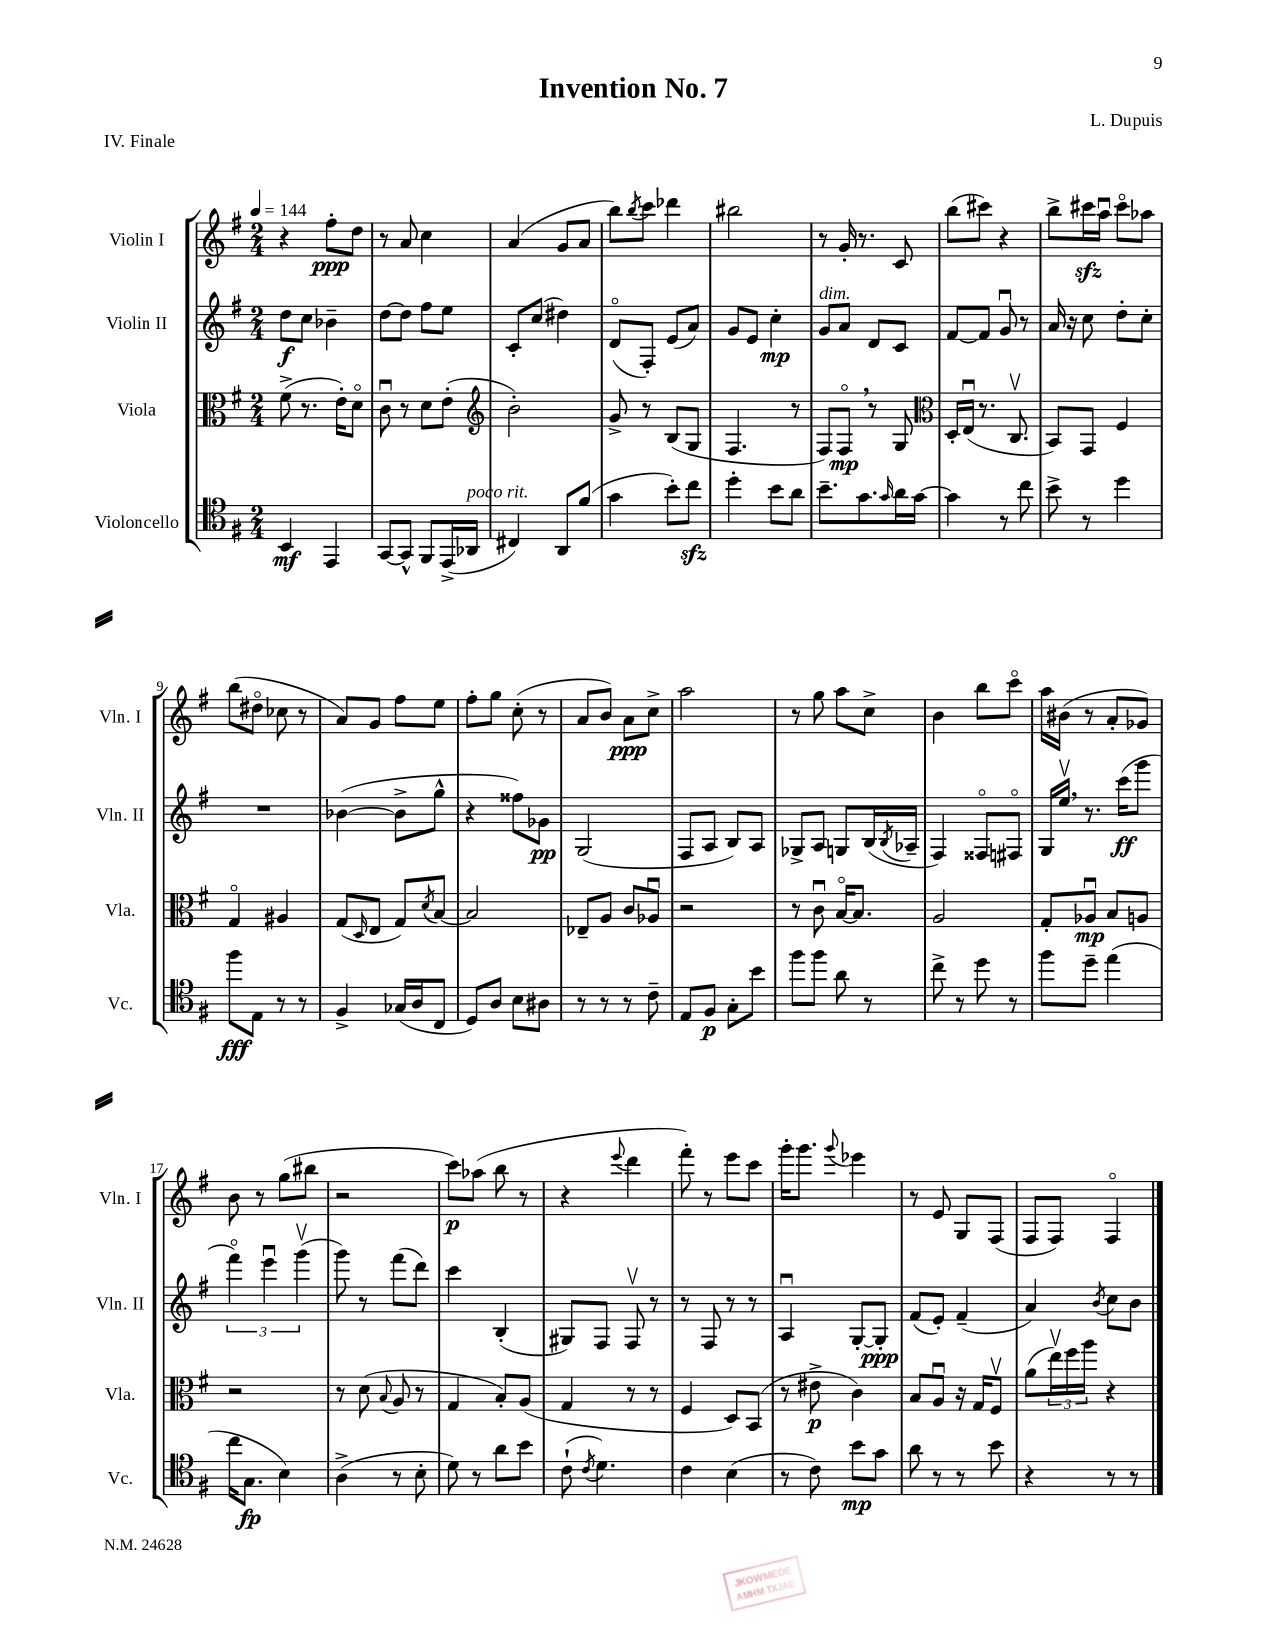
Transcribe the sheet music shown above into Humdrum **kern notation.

**kern	**kern	**kern	**kern
*staff4	*staff3	*staff2	*staff1
*clefC4	*clefC3	*clefG2	*clefG2
*k[f#]	*k[f#]	*k[f#]	*k[f#]
*M2/4	*M2/4	*M2/4	*M2/4
*MM144	*MM144	*MM144	*MM144
4BB	(8f#^	8dd	4r
.	8.r	8cc	.
4EE	.	4b-~	8ff#'
.	16e')	.	.
.	8do	.	8dd
=	=	=	=
[8GG	8cu	[8dd	8r
8GG^^]	8r	8dd]	8a
8FF#	8d	8ff#	4cc
(16EE^	(8e'	8ee	.
16AA-	.	.	.
=	=	=	=
*	*clefG2	*	*
4C#)	2b')	8c'	(4a
.	.	(8cc	.
8AA	.	4dd#)	8g
(8f#	.	.	8a
=	=	=	=
4g	8g^	(8do	8bb)
.	.	.	8qbb
.	8r	8F#')	8ccc
8b')	(8B	(8e	4ddd-
8cc	8G	8a)	.
=	=	=	=
4dd'	4.F#	8g	2bb#
.	.	8e	.
8b	.	4cc'	.
8a	8r	.	.
=	=	=	=
8.b~	8F#)	8g	8r
.	8F#o	8a	16g'
8.g	.	.	8.r
.	8r	8d	.
16qqg	.	.	.
16a	8G	8c	8c
[16g	.	.	.
=	=	=	=
*	*clefC3	*	*
4g]	16D'	[8f#	(8bb
.	(16Eu	.	.
.	8.r	8f#]	8ccc#)
8r	.	8gu	4r
.	8.Cv	.	.
8cc	.	8r	.
=	=	=	=
8b^	8BB)	16a	8bb^
.	.	16r	.
8r	8GG	8cc	16ccc#
.	.	.	16aau
4dd	4F#	8dd'	8ccc#o
.	.	8cc'	8aa-
=	=	=	=
8ff#	4Go	2r	(8bb
8E	.	.	8dd#o
8r	4A#	.	8cc-
8r	.	.	8r
=	=	=	=
4F#^	(8G	([4b-	8a)
.	16qqD	.	.
.	8E	.	8g
(16G-	8G)	8b-^]	8ff#
16A	.	.	.
.	8qd	.	.
8C	[8B	8gg^^	8ee
=	=	=	=
8D)	2B]	4r	8ff#'
8A	.	.	8gg
8B	.	8ff##)	(8cc'
8A#	.	8g-	8r
=	=	=	=
8r	8E-~	(2G	8a
8r	8A	.	8b)
8r	8c	.	8a
8c~	8A-u	.	8cc^
=	=	=	=
8E	2r	8F#	2aa
8F#	.	8A	.
8G'	.	8B)	.
8b	.	8A	.
=	=	=	=
8ff#	8r	8G-^	8r
8ff#	8cu	8A	8gg
8a	[16Bo	8G	8aa
.	8.B]	.	.
8r	.	(16B	8cc^
.	.	8qB	.
.	.	16A-~	.
=	=	=	=
8cc^	2A	4F#)	4b
8r	.	.	.
8dd	.	8F##o	8bb
8r	.	8F#o	8ccco
=	=	=	=
8ff#	8G'	16G	16aa
.	.	16eev	(16b#
8dd~	8A-u	8.r	8r
(4ee	8B	.	8a'
.	.	(16ccc	.
.	8A	8ggg	8g-)
=	=	=	=
16cc	2r	6fff#o)	8b
8.G	.	.	.
.	.	.	8r
.	.	6eeeu	.
4B)	.	.	(8gg
.	.	(6gggv	.
.	.	.	8bb#
=	=	=	=
(4A^	8r	8ggg)	2r
.	(8d	8r	.
.	8qqB	.	.
8r	8A	(8fff#	.
8B'	8r	8ddd)	.
=	=	=	=
8d)	4G	4ccc	8ccc)
8r	.	.	(8aa-
8a	8B')	(4B'	8bb
8b	(8A	.	8r
=	=	=	=
(8c`	4G	8G#)	4r
8qc	.	.	.
4.d)	.	8F#	.
.	.	.	8qqeee
.	8r	8F#v	4ddd
.	8r	8r	.
=	=	=	=
4c	4F#	8r	8fff#')
.	.	8F#	8r
(4B	8D)	8r	8eee
.	(8BB	8r	8ccc
=	=	=	=
8r	8r	4Au	16ggg'
.	.	.	8.ggg
8c)	8e#^	.	.
.	.	.	8qqggg
8b	4c)	[8G'	4eee-
8g	.	8G']	.
=	=	=	=
8a	8B	(8f#	8r
8r	8Au	8e')	8e
8r	16r	(4f#~	8G
.	16G	.	.
8b	8F#v	.	(8F#
=	=	=	=
4r	(8a	4a)	8F#
.	24eev)	.	8F#)
.	24ff#	.	.
.	24aa	.	.
.	.	8qb	.
8r	4r	8cc	4F#o
8r	.	8b	.
==	==	==	==
*-	*-	*-	*-
